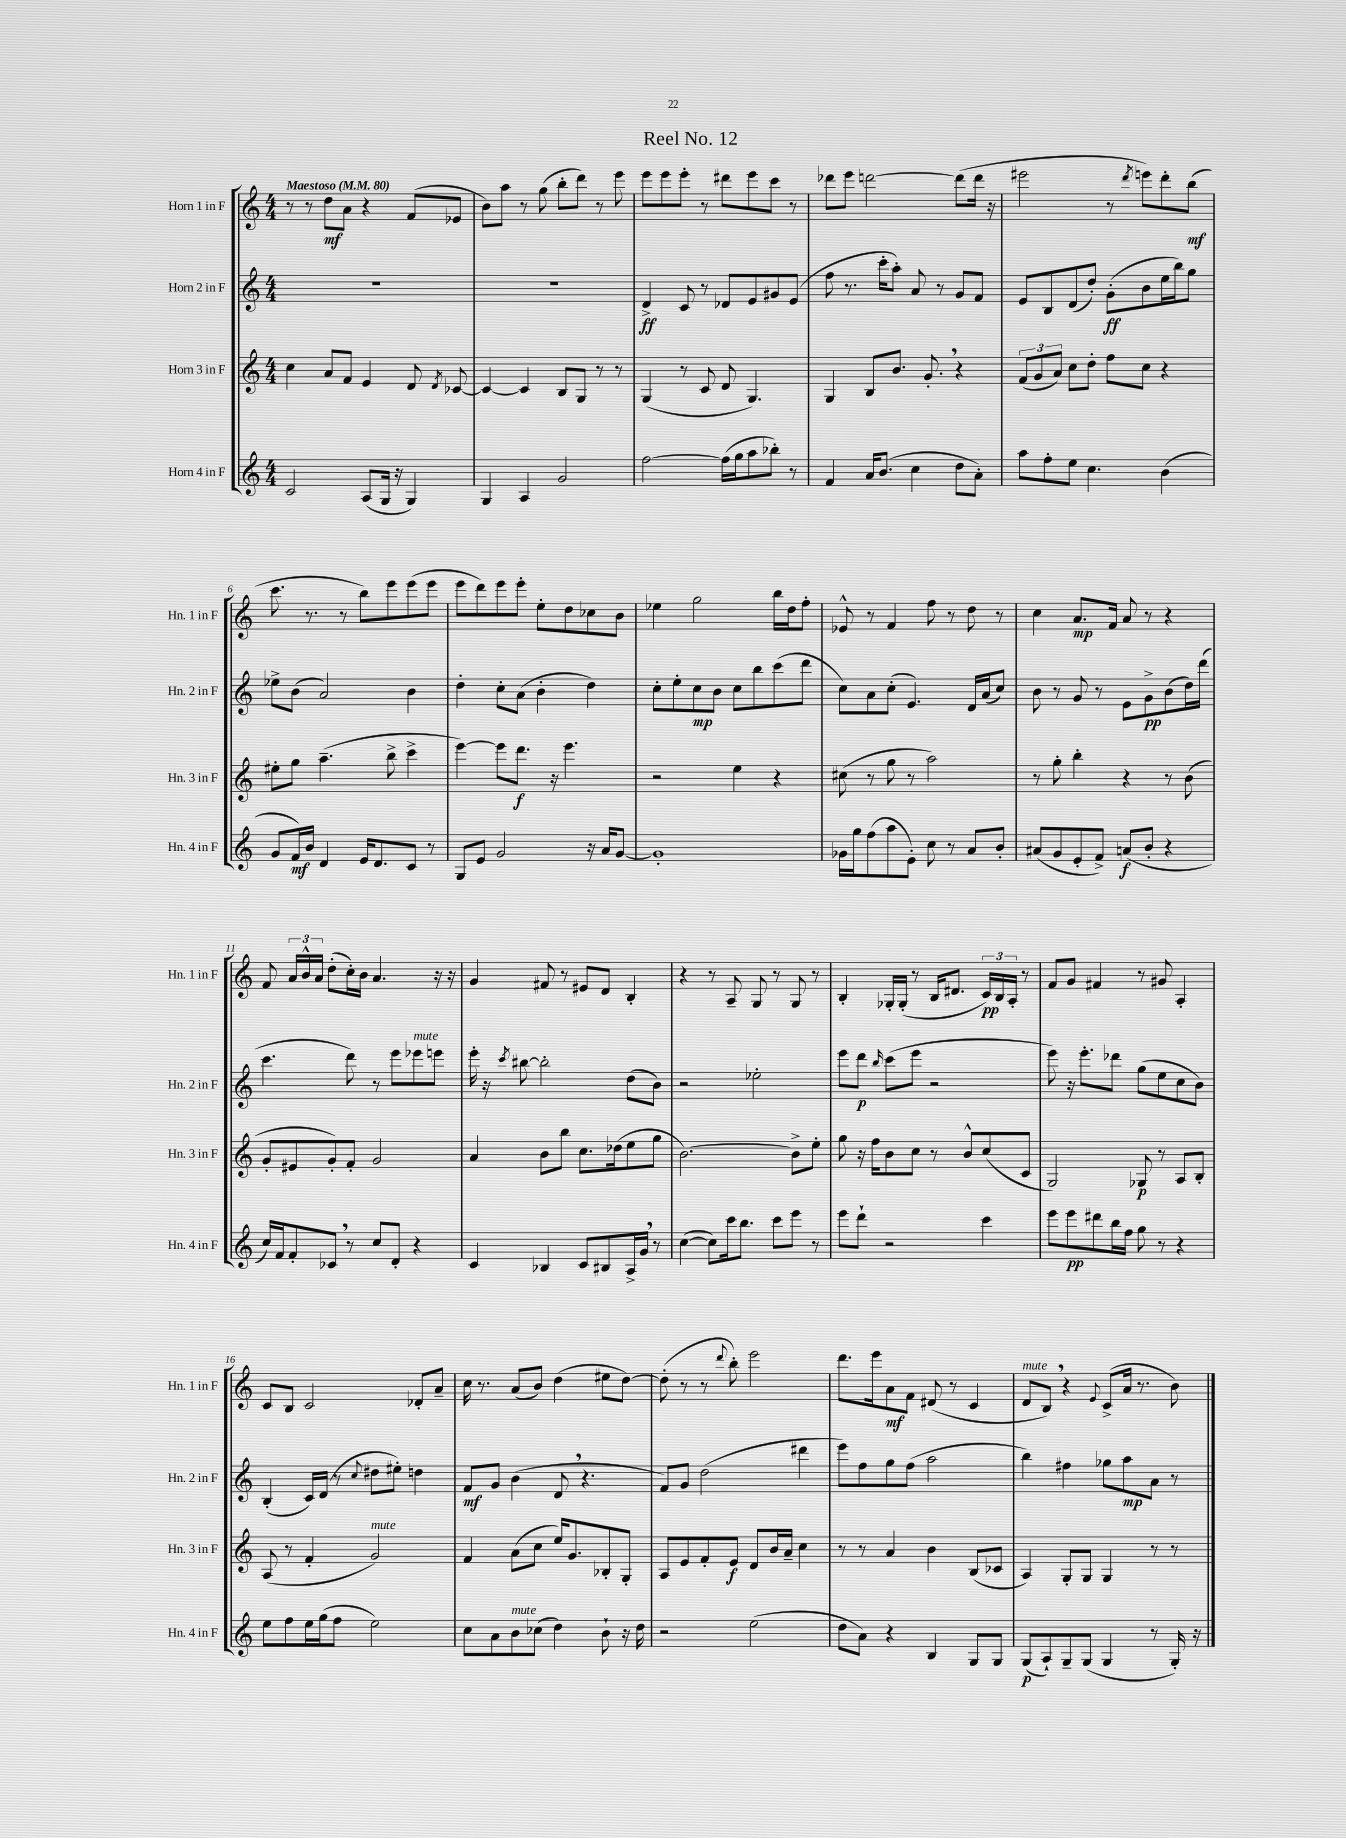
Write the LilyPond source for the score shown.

\header { title = "Reel No. 12" }
<<
\new StaffGroup <<
\new Staff = "s0" \with { instrumentName = "Horn 1 in F" shortInstrumentName = "Hn. 1 in F" } {
    \clef treble \key c \major \numericTimeSignature \time 4/4 \tempo "Maestoso" 4 = 80
    \autoBeamOff r8 r8 d''8[\mf a'8] r4 f'8[( ees'8] |
    b'8[) a''8] r8 g''8( b''8[-. d'''8]) r8 e'''8 |
    e'''8[ e'''8 e'''8]-. r8 dis'''8[ e'''8 c'''8] r8 |
    des'''8[ e'''8] d'''2~ d'''8[( d'''16] r16 |
    eis'''2 r8 \acciaccatura { d'''8 } e'''8[) d'''8-. b''8]\mf( |
    c'''8. r8. r8 b''8[) e'''8 e'''8( e'''8] |
    e'''8[ d'''8) e'''8 e'''8]-. e''8[-. d''8 ces''8 b'8] |
    ees''4 g''2 b''16[ d''16 f''8]-. |
    ees'8-^ r8 f'4 f''8 r8 d''8 r8 |
    c''4 a'8.[\mp f'16] a'8 r8 r4 |
    f'8 \tuplet 3/2 { a'16[ b'16-^ a'16] } d''8[-.( c''16-.) b'16] a'4. r16 r16 |
    g'4 fis'8 r8 eis'8[ d'8] b4-. |
    r4 r8 a8-- g8 r8 g8 r8 |
    b4-. ges16[-. ges16]-.( r8 b16[ dis'8.] \tuplet 3/2 { c'16[\pp) b16 a16]-. } r8 |
    f'8[ g'8] fis'4 r8 gis'8 a4-. |
    c'8[ b8] c'2 des'8[-. a'8]-- |
    c''16 r8. a'8[( b'8]) d''4( eis''8[ d''8]~) |
    d''8-.( r8 r8 \appoggiatura { d'''8 } b''8-.) e'''2 |
    d'''8.[ e'''16 a'8\mf f'8] dis'8( r8 c'4 |
    d'8[^\markup { \italic "mute" } b8]) \breathe r4 \appoggiatura { e'8 } c'8[->( a'16] r8. b'8) \bar "|." |
}
\new Staff = "s1" \with { instrumentName = "Horn 2 in F" shortInstrumentName = "Hn. 2 in F" } {
    \clef treble \key c \major \numericTimeSignature \time 4/4
    \autoBeamOff R1 |
    R1 |
    d'4->\ff c'8 r8 des'8[ e'8 gis'8 e'8]( |
    f''8 r8. c'''16[-. a''8]-.) a'8 r8 g'8[ f'8] |
    e'8[ b8 d'8( d''8]-.) g'8[-.\ff( b'8 e''16 b''16) g''8] |
    ees''8[-> b'8]( a'2) b'4 |
    d''4-. c''8[-. a'8]( b'4-. d''4) |
    c''8[-. e''8-. c''8\mp b'8] c''8[ b''8 c'''8( d'''8] |
    c''8[) a'8 c''8]-.( e'4.) d'16[ a'16( c''8]) |
    b'8 r8 g'8 r8 e'8[ g'8->\pp b'8( d''16) d'''16]( |
    c'''4. d'''8) r8 e'''8[ ees'''8^\markup { \italic "mute" } e'''8] |
    e'''16-. r16 \acciaccatura { c'''8 } bis''8~ bis''2-. d''8[( b'8]) |
    r2 ees''2-. |
    e'''8[ d'''8]\p \grace { b''16 } c'''8[( e'''8] r2 |
    e'''8) r16 e'''8.[-. des'''8] g''8[( e''8 c''8 b'8]) |
    b4-.( c'16[) d'16]( r8 \appoggiatura { c''8 } dis''8[ eis''8]-.) d''4 |
    f'8[\mf g'8] b'4( d'8 \breathe r4. |
    f'8[) g'8] d''2( dis'''4 |
    e'''8[) f''8 g''8 f''8]( a''2 |
    b''4) fis''4 ges''8[ a''8\mp a'8] r8 \bar "|." |
}
\new Staff = "s2" \with { instrumentName = "Horn 3 in F" shortInstrumentName = "Hn. 3 in F" } {
    \clef treble \key c \major \numericTimeSignature \time 4/4
    \autoBeamOff c''4 a'8[ f'8] e'4 d'8 \acciaccatura { d'8 } ces'8~ |
    ces'4~ ces'4 b8[ g8] r8 r8 |
    g4( r8 c'8 d'8 g4.) |
    g4 b8[ b'8.] g'8.-. \breathe r4 |
    \tuplet 3/2 { f'8[( g'8 a'8]) } c''8[ d''8]-. f''8[ c''8] r4 |
    eis''8[-. g''8] a''4.--( b''8-> c'''4-> |
    e'''4~) e'''8[ d'''8.]\f r16 e'''4. |
    r2 e''4 r4 |
    cis''8( r8 g''8 r8 a''2) |
    r8 g''8-. b''4-. r4 r8 b'8( |
    g'8[-. eis'8 g'8-.) f'8]-. g'2 |
    a'4 b'8[ b''8] c''8.[ des''16( e''8 g''8] |
    b'2.~) b'8[-> e''8]-. |
    g''8 r16 f''16[ b'8 c''8] r8 b'8[-^ c''8( c'8] |
    g2) ges8\p r8 a8[ b8]-. |
    a8( r8 f'4-. g'2^\markup { \italic "mute" }) |
    f'4 a'8[( c''8] e''16[) g'8. bes8-. g8]-. |
    a8[ e'8 f'8-. e'8]\f d'8[ b'16 a'16]-- c''4 |
    r8 r8 a'4 b'4 b8[( ces'8] |
    a4) g8[-. g8] g4 r8 r8 \bar "|." |
}
\new Staff = "s3" \with { instrumentName = "Horn 4 in F" shortInstrumentName = "Hn. 4 in F" } {
    \clef treble \key c \major \numericTimeSignature \time 4/4
    \autoBeamOff c'2 a8[( g16] r16 g4) |
    g4 a4 g'2 |
    f''2~ f''16[( g''16 a''8 bes''8]-.) r8 |
    f'4 a'16[ b'8.]( c''4 d''8[ a'8]-.) |
    a''8[ f''8-. e''8] c''4. b'4( |
    g'8[ f'16\mf) b'16] d'4 e'16[ d'8. c'8] r8 |
    g8[ e'8] g'2 r16 a'16[ g'8]~ |
    g'1-. |
    ges'16[ g''16 f''8( a''8 e'8]-.) c''8 r8 a'8[ b'8]-. |
    ais'8[( g'8 e'8-. f'8]->) a'8[\f( b'8]-. r4 |
    c''16[) f'16 f'8-. ces'8] \breathe r8 c''8[ d'8]-. r4 |
    c'4 bes4 c'8[ bis8 a16-> g'16] \breathe r8 |
    c''4~( c''8[) c'''16 b''8.] c'''8[ e'''8] r8 |
    e'''8[ d'''8]-! r2 c'''4 |
    e'''8[ e'''8\pp dis'''8 b''16 f''16] g''8 r8 r4 |
    e''8[ f''8 e''16 g''16( f''8] e''2) |
    c''8[ a'8 b'8^\markup { \italic "mute" } ces''8]( d''4) b'8-! r16 d''16 |
    r2 e''2( |
    d''8[ a'8]) r4 b4 g8[ g8] |
    g8[\p( a8-!) g8-- g8]( g4 r8 g16-.) r16 \bar "|." |
}
>>
>>
